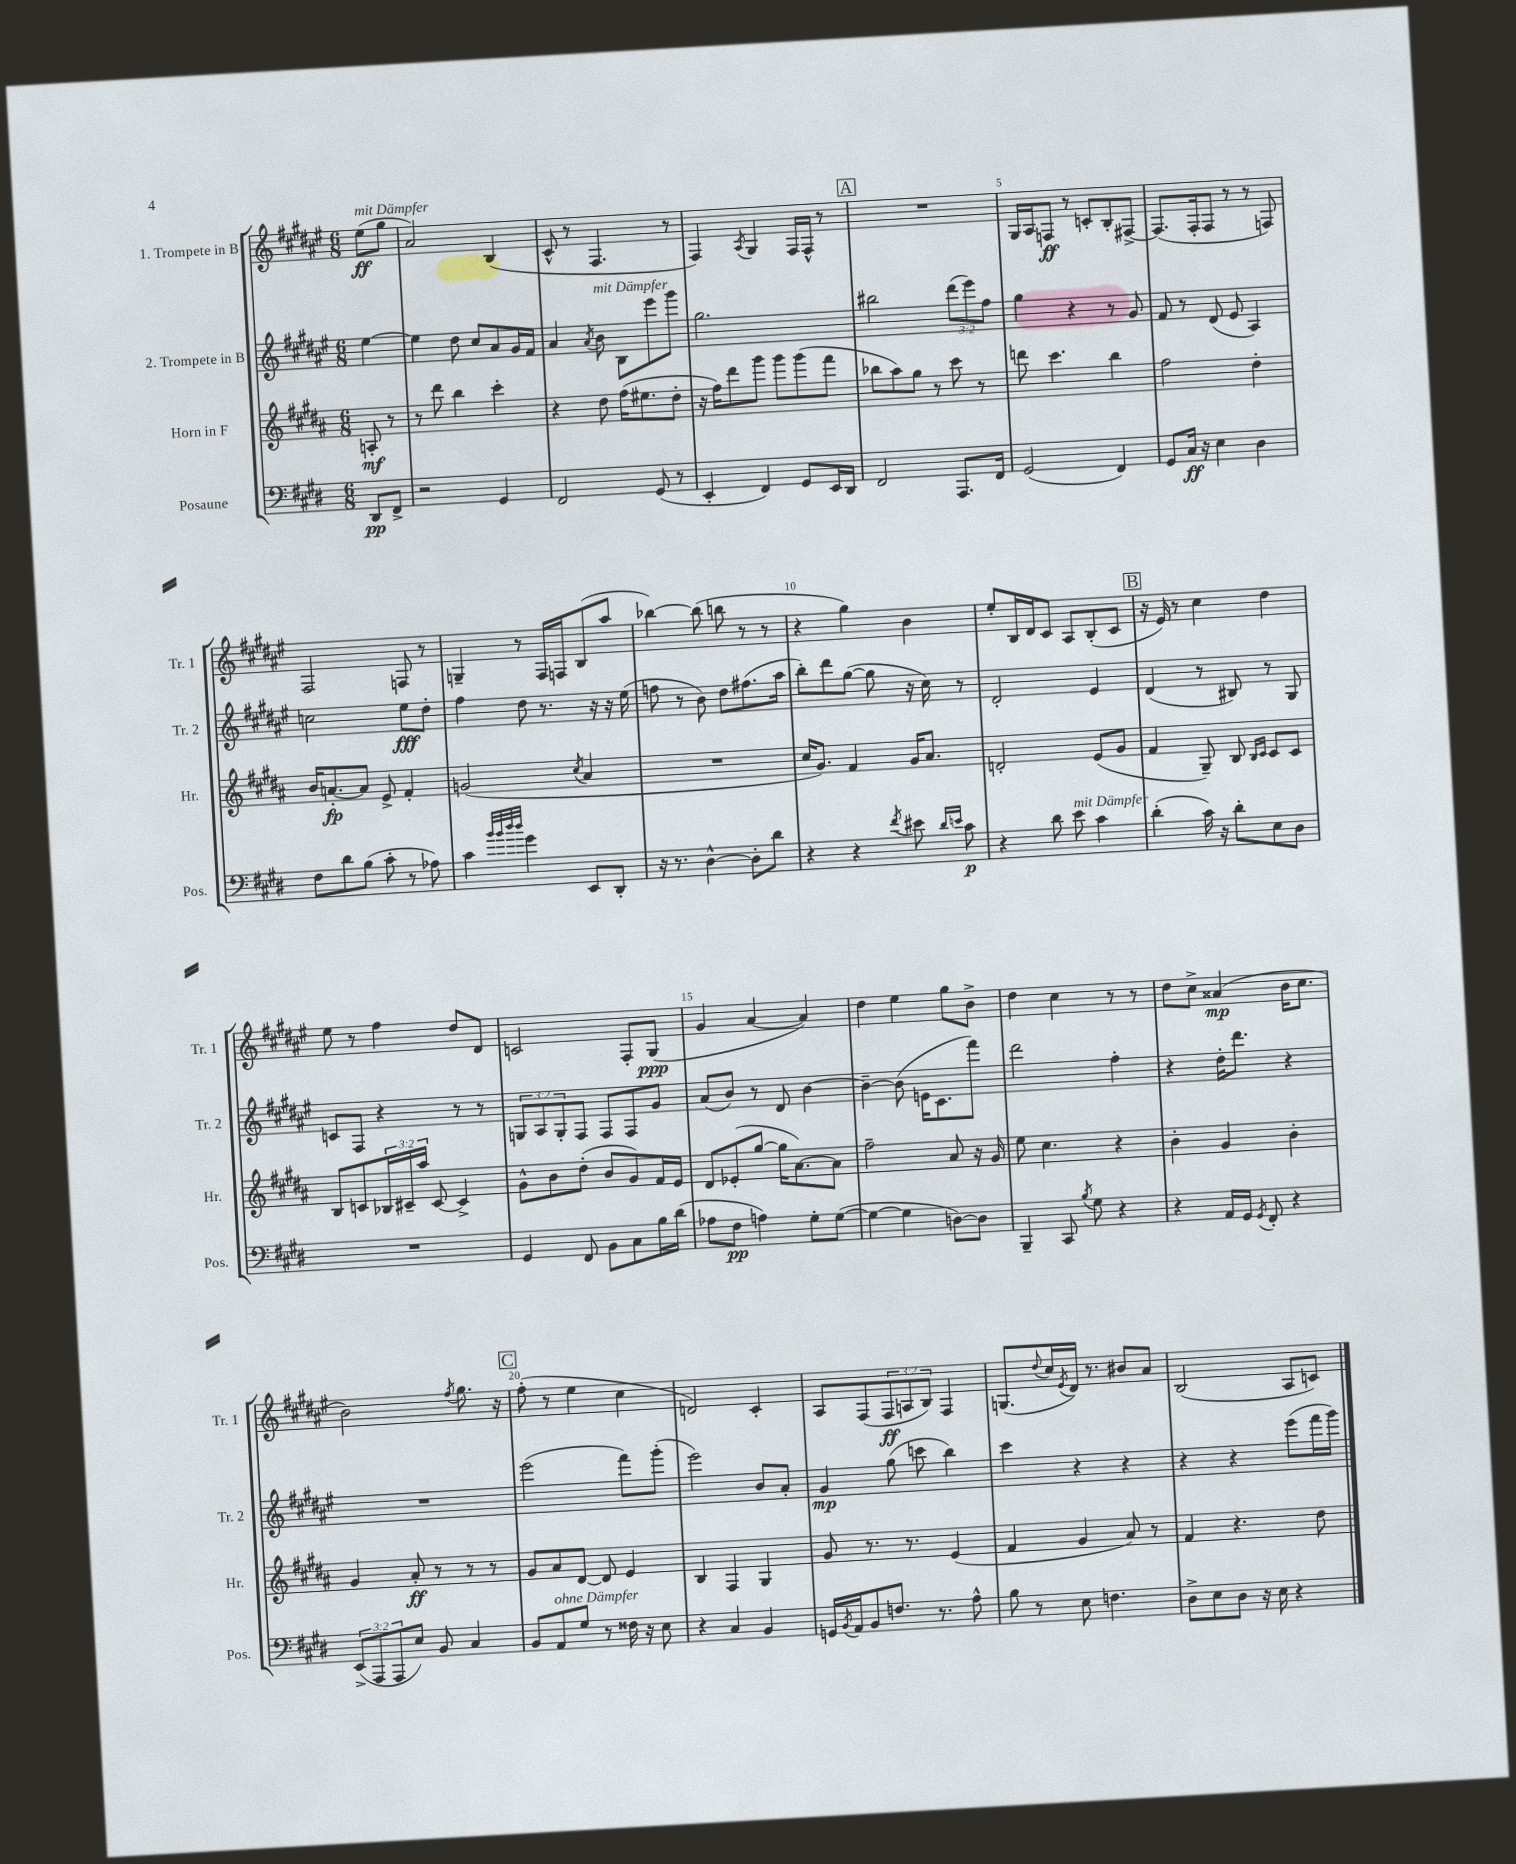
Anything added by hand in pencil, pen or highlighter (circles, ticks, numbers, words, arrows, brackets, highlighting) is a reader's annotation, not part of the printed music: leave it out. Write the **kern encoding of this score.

**kern	**kern	**kern	**kern
*staff4	*staff3	*staff2	*staff1
*clefF4	*clefG2	*clefG2	*clefG2
*k[f#c#g#d#]	*k[f#c#g#d#a#]	*k[f#c#g#d#a#e#]	*k[f#c#g#d#a#e#]
*M6/8	*M6/8	*M6/8	*M6/8
8DD#/L	8A'/	[4ee#\	(8ee#\L
8FF#^/J	8r	.	8gg#\J
=	=	=	=
2r	8r	4ee#\]	2a#/)
.	8ddd#\	.	.
.	4bb\	8dd#\	.
.	.	8cc#/L	.
4GG#/	4ccc#'\	8a#/	(4B/
.	.	16g#/L	.
.	.	16f#/JJ	.
=	=	=	=
2FF#/	4r	4a#/	8c#^^/
.	.	.	8r
.	.	8qa#/	.
.	8dd#\	8b\	4.F#/
.	(16ff#\LK	8B\L	.
.	8.ee#\	.	.
(8GG#/	.	8eee#\	.
8r	8dd#'\J	8ggg#\J	8r
=	=	=	=
4EE'/	16r	2.gg#\	4F#/)
.	16ff#\LK)	.	.
.	8ddd#\	.	.
.	.	.	8qA#/
4FF#/)	8ggg#\J	.	4G#/
.	8ggg#\L	.	.
8GG#/L	(8ggg#\	.	16F#/LL
.	.	.	16F#^^/JJ
16EE/L	8fff#\J	.	8r
16DD#/JJ	.	.	.
=	=	=	=
2FF#/	8bb-\L	2bb#\	2.r
.	8aa#\)	.	.
.	8gg#\J	.	.
.	8r	.	.
8.AAA/L	8ccc#\	(12ddd#\L	.
.	.	12eee#\)	.
.	8r	.	.
.	.	12ff#\J	.
16FF#/Jk	.	.	.
=	=	=	=
(2GG#/	8ddd\	4gg#\	16G#/LL
.	.	.	16A#/J
.	4.ccc#\	.	8F/J
.	.	4r	8r
.	.	.	8c'/L
4FF#/)	4bb\	8r	8B'/
.	.	8g#/	[8F#^/J
=	=	=	=
8GG#/L	2ff#\	8f#/	(8.F#/]L
16C#/Jk	.	8r	.
16r	.	.	16F#'/k
4E\	.	(8d#/	8F#/J
.	.	8e#/	8r
4D#\	4dd#'\	4A#/)	8r
.	.	.	8F/)
=	=	=	=
8F#\L	16b/LK	2cc\	2F#/
.	[8.a'/	.	.
8d#\	.	.	.
(8B\J	8a/]J	.	.
8c#'\	8e^/	.	.
8r	4f#'/	8ee#\L	8F/
8A-\)	.	8dd#'\J	8r
=	=	=	=
4c#\	(2g/	4ff#\	4G~/
32qqb/LLL	.	.	.
32qqb/	.	.	.
32qqdd#/	.	.	.
32qqdd#/JJJ	.	.	.
4g#\	.	8dd#\	8r
.	.	8.r	16F#/LL
.	.	.	16F/J
.	8qcc#/	.	.
8EE/L	4a#/	.	(8B/
.	.	16r	.
8DD#'/J	.	16r	8aa#/J
.	.	(16ee#\	.
=	=	=	=
16r	2.r	8ff\	[4bb-\)
8.r	.	.	.
.	.	8r	.
[4D#^^\	.	8b\)	(8bb-\]
.	.	8dd#\L	8bb\
8D#'\]L	.	(8.ff#\	8r
8d#\J	.	.	8r
.	.	16aa#\Jk	.
=	=	=	=
4r	16cc#/LK	8bb'\L)	4r
.	8.g#/J)	.	.
.	.	8ddd#\	.
4r	4f#/	([8gg#\J	4gg#\)
.	.	8gg#\]	.
8qf#/	.	.	.
8e#\	16g#/LK	16r	4b\
.	8.a#/J	16cc#\)	.
16qqd#/LL	.	.	.
16qqe/JJ	.	.	.
8c#\	.	8r	.
=	=	=	=
4r	2d'/	2d#'/	8ee#'/L
.	.	.	16B/L
.	.	.	16d#/J
8d#\	.	.	8c#/J
8e\	.	.	8A#/L
4c#\	(8e/L	4e#/	(8B'/
.	8g#/J	.	8c#/J
=	=	=	=
(4d#'\	4f#/	(4d#/	16r
.	.	.	16e#/)
.	.	.	8r
16c#\)	8G#~/)	8r	4cc#\
16r	.	.	.
8d#'\L	8B/	8B#/)	.
.	16qqB/LL	.	.
.	16qqc#/JJ	.	.
8E\	8c#/L	8r	4dd#\
8D#\J	8c#/J	8G#/	.
=	=	=	=
2.r	8B/L	8c/L	8ee#\
.	8c/	8F#/J	8r
.	24B-/L	4r	4ff#\
.	24c#~/	.	.
.	24aa#/JJ	.	.
.	[8c#/	.	.
.	4c#^/]	8r	8dd#/L
.	.	8r	8d#/J
=	=	=	=
4GG#/	8g#^^\L	12G/L	2c/
.	.	12A#/	.
.	8b\	.	.
.	.	12G'/	.
8FF#/	(8dd#'\J	8F#/J	.
8BB\L	8b/L	8F#/L	.
8C#\	8g#/)	8F#/	8F#'/L
16B\L	16f#/L	8g#/J	(8G#/J
(16d#\JJ	16e/JJ	.	.
=	=	=	=
8A-\L	8d#/L	(8a#/L	4g#/
8F#\J	(8e-'/	8b/J)	.
4A\)	[8gg#/J	8r	[4a#/
.	16gg#\]LK	8d#/	.
.	[8.a#\)	.	.
8G#'\L	.	[4b\	4a#/])
([8G#\J	8a#\]J	.	.
=	=	=	=
4G#\_	2ff#~\	4b~\_	4dd#\
4G#\]	.	(8b\]	4ee#\
.	.	16e\LK	.
.	.	8.c#\	.
[8D\L)	8a#/	.	8gg#\L
8D\]J	16r	8fff#\J)	8b^\J
.	16g#/	.	.
=	=	=	=
4BBB~/	8ee\	2ddd#\	4dd#\
.	4.cc#\	.	.
8CC#/	.	.	4cc#\
8qB/	.	.	.
8G#\	.	.	.
4r	4r	4ff#'\	8r
.	.	.	8r
=	=	=	=
4r	4b'\	4r	8dd#\L
.	.	.	8cc#^\J
16AA/LL	4g#/	16dd#'\LK	(4a##/
16GG#/JJ	.	8.ddd#\J	.
8qGG#/	.	.	.
8FF#'/	.	.	.
4r	4b'\	4r	16b\LK
.	.	.	8.cc#\J
=	=	=	=
(12EE^/L	4g#/	2.r	2b\)
12AAA/	.	.	.
12AAA/	.	.	.
8E/J)	8a#'/	.	.
8BB/	8r	.	.
.	.	.	8qff#/
4C#/	8r	.	8.gg#\
.	8r	.	.
.	.	.	16r
=	=	=	=
8BB/L	8g#/L	(2eee#\	(8ff#'\
8AA/	8a#/	.	8r
8G#/J	[8d#/J	.	4ee#\
8r	8d#/]	.	.
16F##\	4e/	8fff#\L)	4cc#\
16r	.	.	.
8E\	.	(8ggg#'\J	.
=	=	=	=
4r	4B/	2eee#\)	2d/)
4C#/	4F#/	.	.
4BB/	4G#/	8b/L	4c#'/
.	.	8a#'/J	.
=	=	=	=
16GG/LL	8g#/	4g#/	8A#/L
8qBB/	.	.	.
16AA/J	.	.	.
8BB/	8.r	.	(8F#/
8.F/J	.	(8gg#\	12F#/
.	8.r	.	.
.	.	.	12A/
.	.	8ccc\	.
.	.	.	12B/J)
8.r	.	.	.
.	(4e/	4bb\)	4F#/
8A^^\	.	.	.
=	=	=	=
8B\	4f#/	4ccc#\	(8.G/L
8r	.	.	.
.	.	.	8qqdd#/
.	.	.	16cc#/L
.	.	.	8qe#/
8E\	4g#/	4r	16d#/JJ)
.	.	.	8.r
4.F\	.	.	.
.	8a#/)	4r	8b#/L
.	8r	.	8a#/J
=	=	=	=
8D#^\L	4f#/	4r	(2B/
8E\	.	.	.
8D#\J	4.r	4r	.
16r	.	.	.
16E\	.	.	.
4r	.	(8eee#\L	8A#/L
.	8dd#\	16fff#\L	8c/J)
.	.	16ggg#\JJ)	.
==	==	==	==
*-	*-	*-	*-
